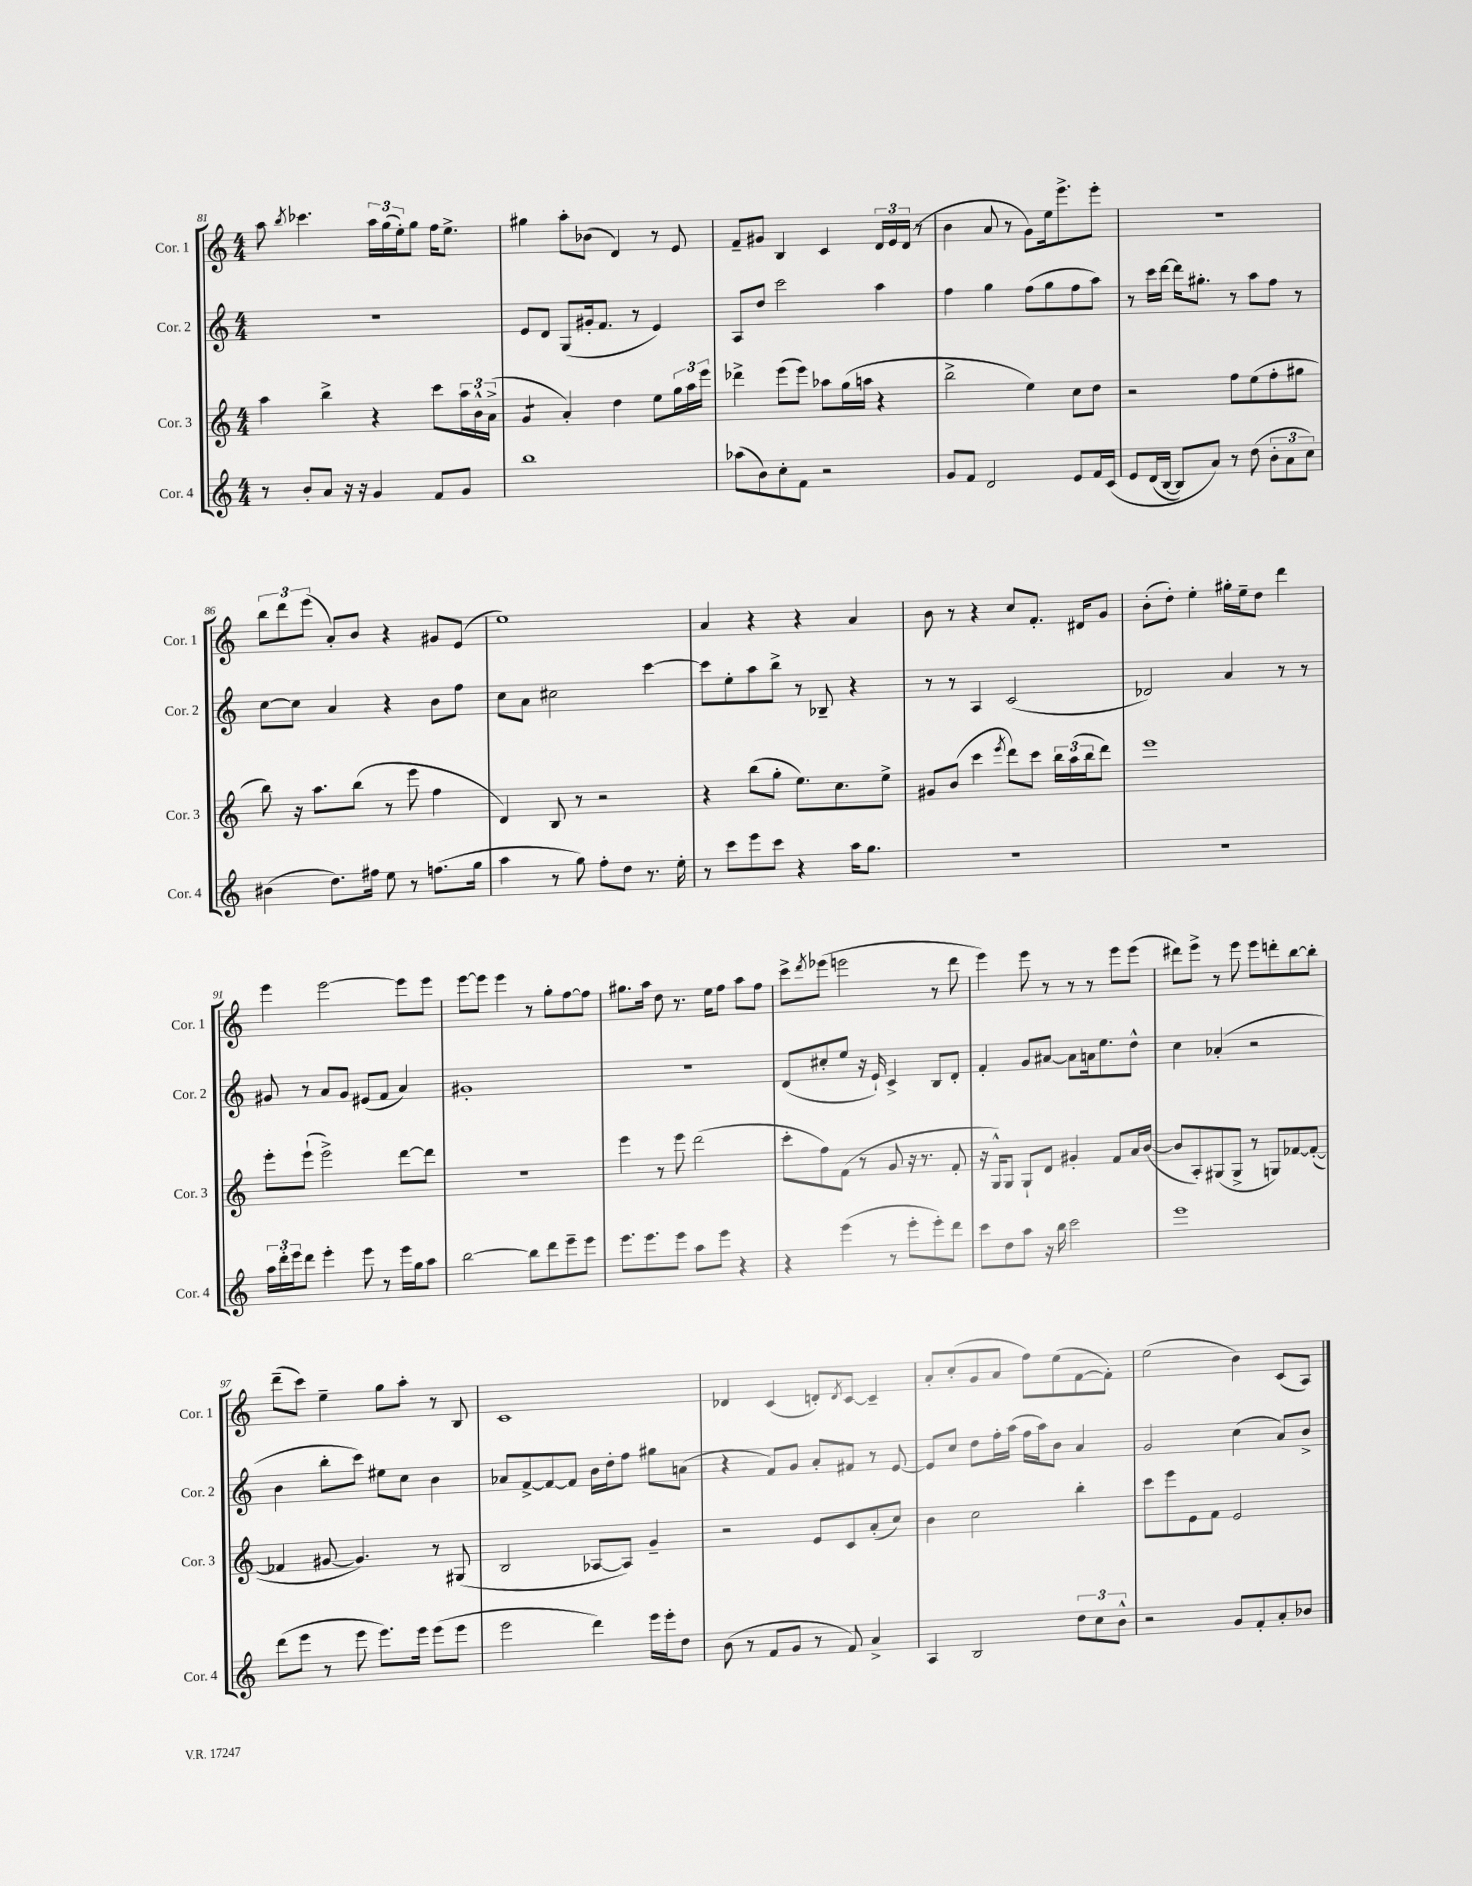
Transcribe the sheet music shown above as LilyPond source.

<<
\new StaffGroup <<
\new Staff = "s0" \with { instrumentName = "Cor. 1" shortInstrumentName = "Cor. 1" } {
    \clef treble \key c \major \numericTimeSignature \time 4/4
    a''8 \acciaccatura { b''8 } ces'''4. \tuplet 3/2 { a''16 g''16( e''16-.) } g''8 f''16 e''8.-> |
    gis''4 a''8-. bes'8( d'4) r8 e'8 |
    f'8-- gis'8 b4 c'4 \tuplet 3/2 { d'16 e'16 d'16( } r8 |
    b'4 a'8 r8 g'8) e''16 e'''8.-> e'''8-. |
    R1 |
    \tuplet 3/2 { b''8 d'''8 e'''8( } a'8-.) b'8 r4 gis'8 e'8( |
    e''1) |
    a'4 r4 r4 a'4 |
    b'8 r8 r4 c''8 f'8.-. dis'16 g'8 |
    b'8-.( d''8-.) e''4-. gis''16-. e''16-- d''8 d'''4 |
    e'''4 e'''2~ e'''8 e'''8 |
    e'''8~ e'''8 e'''4 r8 g''8-. f''8~ f''8 |
    gis''8. a''16 d''8 r8. e''16 f''8 a''8 f''8 |
    c'''8-> \acciaccatura { d'''8 } ees'''8( e'''2 r8 d'''8 |
    e'''4) e'''8 r8 r8 r8 e'''8 e'''8( |
    dis'''8) e'''8-> r8 e'''8 e'''8 d'''8-. b''8~ b''8-. |
    d'''8--( c'''8) e''4-- g''8 a''8-. r8 b8 |
    c'1 |
    des'4 c'4( d'8-.) \acciaccatura { d'8 } c'8~ c'4-- |
    a'8-. c''8-.( g'8 a'8 f''8) e''8( f'8~ f'8-.) |
    e''2( b'4) c'8( a8) \bar "|." |
}
\new Staff = "s1" \with { instrumentName = "Cor. 2" shortInstrumentName = "Cor. 2" } {
    \clef treble \key c \major \numericTimeSignature \time 4/4
    R1 |
    e'8 d'8 g8( gis'16-. f'8. r8 e'4) |
    a8 d''8 c'''2 a''4 |
    f''4 g''4 f''8( g''8 f''8 a''8) |
    r8 c'''16 d'''16~ d'''16 gis''8.-. r8 a''8 f''8 r8 |
    c''8~ c''8 a'4 r4 b'8 f''8 |
    c''8 a'8 cis''2 c'''4~ |
    c'''8 e''8-. a''8 b''8-> r8 bes8-- r4 |
    r8 r8 a4 c'2( |
    des'2) a'4 r8 r8 |
    gis'8 r8 a'8 gis'8 eis'8( f'8 a'4) |
    gis'1-. |
    R1 |
    d'8( cis''8-. e''8 r16 e'16-!) c'4-> b8 d'8-. |
    f'4-. g'8 ais'8~ ais'8 a'16 e''8. d''8-^ |
    c''4 aes'4-.( r2 |
    b'4 b''8-. c'''8) eis''8 c''8 b'4 |
    aes'8 f'8~-> f'8~ f'8 b'16 d''16-. f''8 gis''8 a'8( |
    r4 f'8) g'8 a'8-. fis'8 r8 e'8~ |
    e'8 c''8 d''8 f''16-. a''16( f''16 a''16) b'8 a'4 |
    g'2 c''4( a'8) b'8-> \bar "|." |
}
\new Staff = "s2" \with { instrumentName = "Cor. 3" shortInstrumentName = "Cor. 3" } {
    \clef treble \key c \major \numericTimeSignature \time 4/4
    a''4 b''4-> r4 c'''8 \tuplet 3/2 { a''16 b'16-^ a'16->( } |
    g'4:8 a'4-.) d''4 e''8 \tuplet 3/2 { g''16 a''16 e'''16 } |
    des'''4-> e'''8( e'''8) aes''8 g''16( a''16 r4 |
    b''2-> e''4) c''8 d''8 |
    r2 f''8 e''8( f''8-. gis''8 |
    b''8) r16 a''8. b''8( r8 e'''8 f''4 |
    d'4) b8 r8 r2 |
    r4 b''8( g''8-. e''8.) c''8. e''8-> |
    gis'8 b'8( c'''4 \acciaccatura { e'''8 } d'''8) c'''8 \tuplet 3/2 { b''16 a''16( b''16 } d'''8) |
    e'''1 |
    e'''8-. e'''8-!( e'''2->) d'''8~ d'''8 |
    R1 |
    e'''4 r8 e'''8 d'''2( |
    c'''8-. f''8) f'8( r8 g'8 r16 r8. f'8-. |
    r16 g16-^) g8 g8-! d'8 gis'4-. f'8 a'16 b'16~( |
    b'8 a8-.) gis8( gis8-> r8 g8) fes'8~ fes'8~-.( |
    fes'4 gis'8~ gis'4.) r8 gis8( |
    b2 aes8~ aes8) g'4-- |
    r2 e'8 c'8 a'8-.( c''8) |
    b'4 c''2 b''4-. |
    c'''8 e'''8 e'8 f'8 e'2 \bar "|." |
}
\new Staff = "s3" \with { instrumentName = "Cor. 4" shortInstrumentName = "Cor. 4" } {
    \clef treble \key c \major \numericTimeSignature \time 4/4
    r8 b'8-. a'8 r16 r16 g'4 f'8 g'8 |
    b''1 |
    aes''8( b'8) c''8-. f'8 r2 |
    g'8 f'8 d'2 e'8 f'16 c'16\( |
    e'8 d'16( b16~ b8) a'8\) r8 d''8( \tuplet 3/2 { b'8-. a'8 c''8) } |
    bis'4( d''8.) fis''16 e''8 r8 f''8.( g''16 |
    a''4 r8 g''8) f''8-. d''8 r8. e''16-. |
    r8 c'''8 e'''8 c'''8 r4 a''16 g''8. |
    R1 |
    R1 |
    \tuplet 3/2 { a''16 d'''16-. e'''16 } d'''8 e'''4-. e'''8 r8 e'''16 g''16 a''8 |
    b''2~ b''8 d'''8 e'''8-- e'''8 |
    e'''8. e'''8. e'''8 a''8 e'''8 r4 |
    r4 e'''4( r8 e'''8-. e'''8-.) d'''8 |
    c'''8 d''8 a''8 r16 b''16 c'''2 |
    e'''1 |
    d'''8( e'''8 r8 e'''8 e'''8.) e'''16 e'''8( e'''8 |
    e'''2 d'''4) e'''16 e'''16-. d''8 |
    b'8( r8 f'8 g'8 r8 f'8) a'4-> |
    a4 b2 \tuplet 3/2 { d''8 c''8 b'8-^ } |
    r2 g'8 f'8-. a'8-. bes'8 \bar "|." |
}
>>
>>
\layout { \context { \Score currentBarNumber = #81 } }
